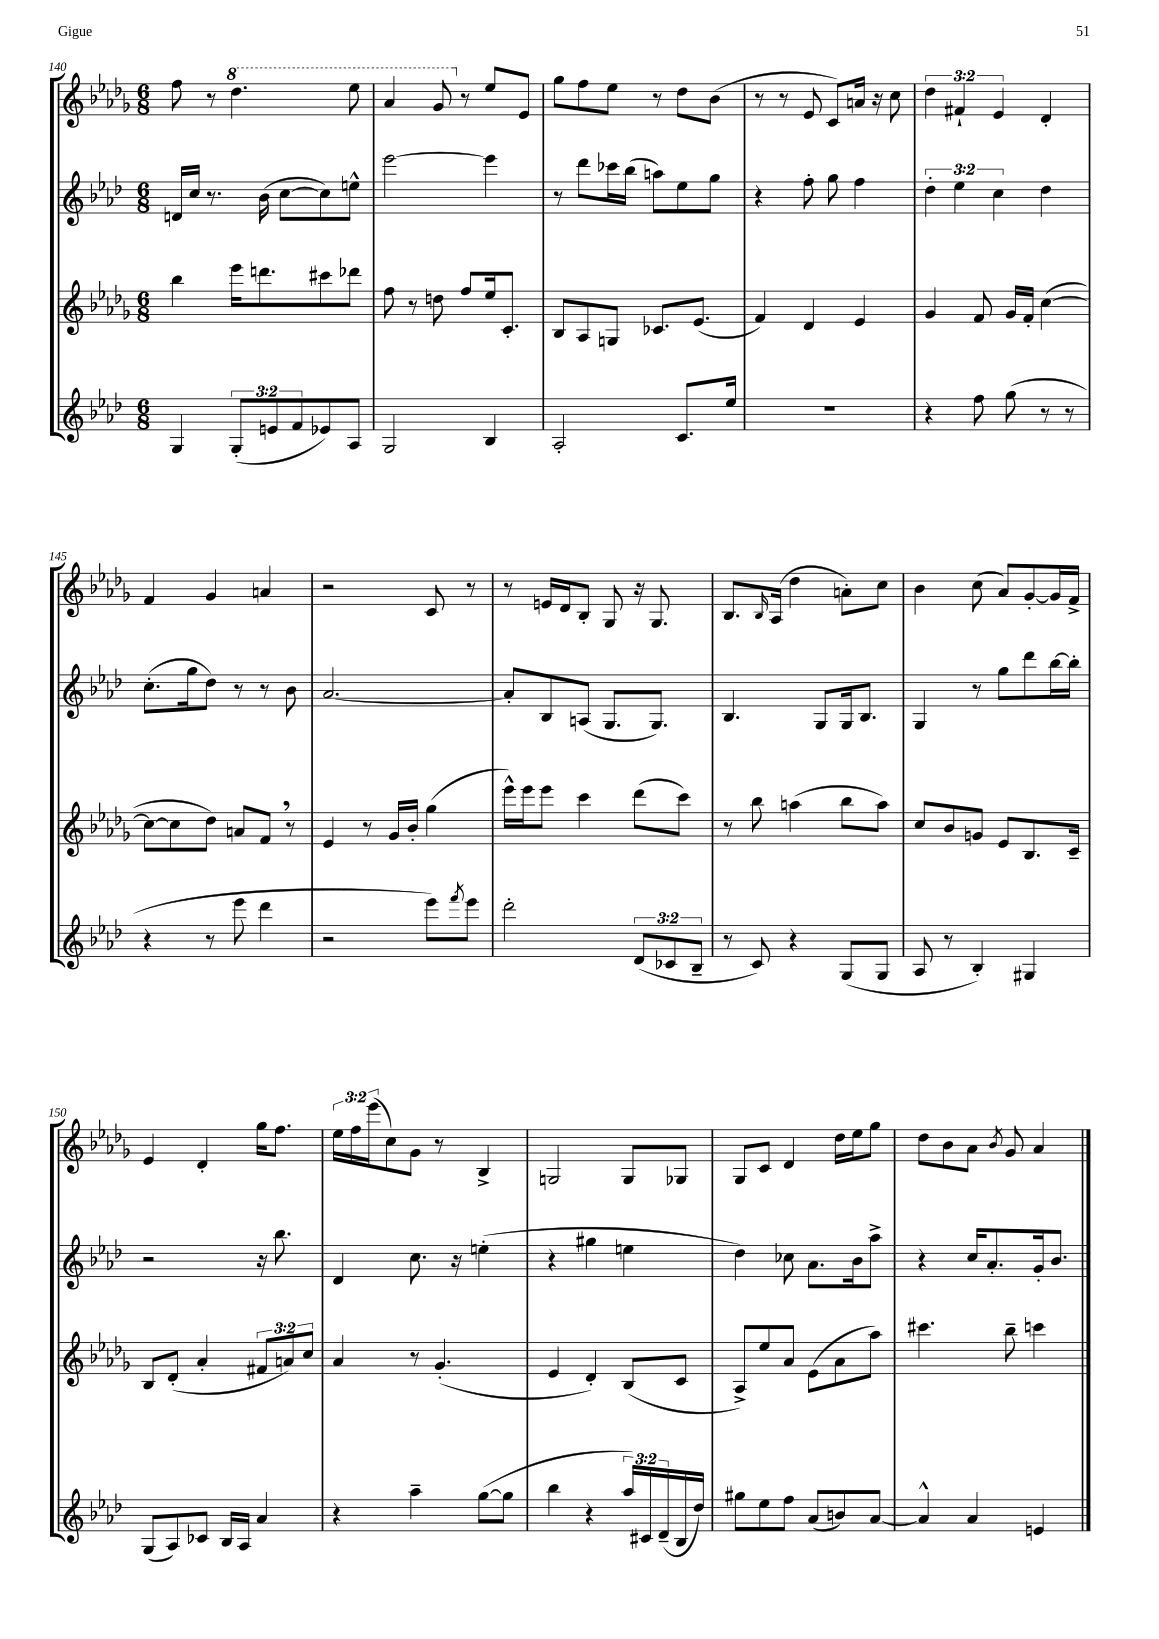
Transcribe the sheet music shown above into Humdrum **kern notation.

**kern	**kern	**kern	**kern
*staff4	*staff3	*staff2	*staff1
*clefG2	*clefG2	*clefG2	*clefG2
*k[b-e-a-d-]	*k[b-e-a-d-g-]	*k[b-e-a-d-]	*k[b-e-a-d-g-]
*M6/8	*M6/8	*M6/8	*M6/8
4G	4bb-	16d	8ff
.	.	16cc	.
.	.	8.r	8r
(12G'	16eee-	.	4.ddd-
.	8.ddd	(16b-	.
12e	.	.	.
.	.	[8cc	.
12f	.	.	.
8e-)	8ccc#	8cc])	.
8A-	8ddd-	8ee^^	8eee-
=	=	=	=
2G	8ff	[2eee-	4aa-
.	8r	.	.
.	8dd	.	8gg-
.	8ff	.	8r
4B-	16ee-	4eee-]	8ee-
.	8.c'	.	.
.	.	.	8e-
=	=	=	=
2A-'	8B-	8r	8gg-
.	8A-	8ddd-	8ff
.	8G	16ccc-	8ee-
.	.	(16bb-	.
.	8.c-	8aa)	8r
8.c	.	8ee-	8dd-
.	(8.e-	.	.
.	.	8gg	(8b-
16ee-	.	.	.
=	=	=	=
2.r	4f)	4r	8r
.	.	.	8r
.	4d-	8ff'	8e-
.	.	8gg	8c)
.	4e-	4ff	16a
.	.	.	16r
.	.	.	8cc
=	=	=	=
4r	4g-	6dd-'	6dd-
.	.	6ee-	6f#`
8ff	8f	.	.
.	.	6cc	6e-
(8gg	16g-	.	.
.	16f'	.	.
8r	([4cc	4dd-	4d-'
8r	.	.	.
=	=	=	=
4r	8cc_	(8.cc'	4f
.	8cc]	.	.
.	.	16gg	.
8r	8dd-)	8dd-)	4g-
8eee-	8a	8r	.
4ddd-	8f	8r	4a
.	8r	8b-	.
=	=	=	=
2r	4e-	[2.a-	2r
.	8r	.	.
.	16g-	.	.
.	16b-'	.	.
8eee-)	(4gg-	.	8c
8qfff	.	.	.
8eee-	.	.	8r
=	=	=	=
2ddd-'	16eee-^^)	8a-']	8r
.	16eee-	.	.
.	8eee-	8B-	16e
.	.	.	16d-
.	4ccc	(8A	8B-'
.	.	8.G	8G-
(12d-	(8ddd-	.	16r
.	.	8.G)	8.G-
12c-	.	.	.
.	8ccc)	.	.
12B-~	.	.	.
=	=	=	=
8r	8r	4.B-	8.B-
8c)	8bb-	.	.
.	.	.	16qqB-
.	.	.	(16A-
4r	(4aa	.	4dd-
.	.	8G	.
(8G	8bb-	16G	8a')
.	.	8.B-	.
8G	8aa)	.	8cc
=	=	=	=
8A-	8cc	4G	4b-
8r	8b-	.	.
4B-')	8g	8r	(8cc
.	8e-	8gg	8a-)
4G#	8.B-	8ddd-	[8g-'
.	.	[16bb-	16g-]
.	16c~	16bb-']	16f^
=	=	=	=
(8G	8B-	2r	4e-
8A-)	(8d-'	.	.
8c-	4a-'	.	4d-'
16B-	.	.	.
16A-	.	.	.
4a-	12f#	16r	16gg-
.	.	8.bb-	8.ff
.	12a)	.	.
.	12cc	.	.
=	=	=	=
4r	4a-	4d-	24ee-
.	.	.	24ff
.	.	.	(24eee-
.	.	.	8cc)
4aa-~	8r	8.cc	8g-
.	(4.g-'	.	8r
.	.	16r	.
([8gg	.	(4ee'	4B-^
8gg]	.	.	.
=	=	=	=
4bb-	4e-	4r	2G
4r	4d-')	4gg#	.
24aa-)	(8B-	4ee	8G
24c#	.	.	.
(24d-~	.	.	.
16B-	8c	.	8G-
16dd-)	.	.	.
=	=	=	=
8gg#	8A-^)	4dd-)	8G-
8ee-	8ee-	.	8c
8ff	8a-	8cc-	4d-
(8a-	(8e-	8.a-	.
8b)	8a-	.	16dd-
.	.	16b-	16ee-
[8a-	8aa-)	8aa-^	8gg-
=	=	=	=
4a-^^]	4.ccc#	4r	8dd-
.	.	.	8b-
4a-	.	16cc	8a-
.	.	8.a-'	.
.	.	.	8qb-
.	8bb-~	.	8g-
4e	4ccc	16g'	4a-
.	.	8.b-	.
==	==	==	==
*-	*-	*-	*-
